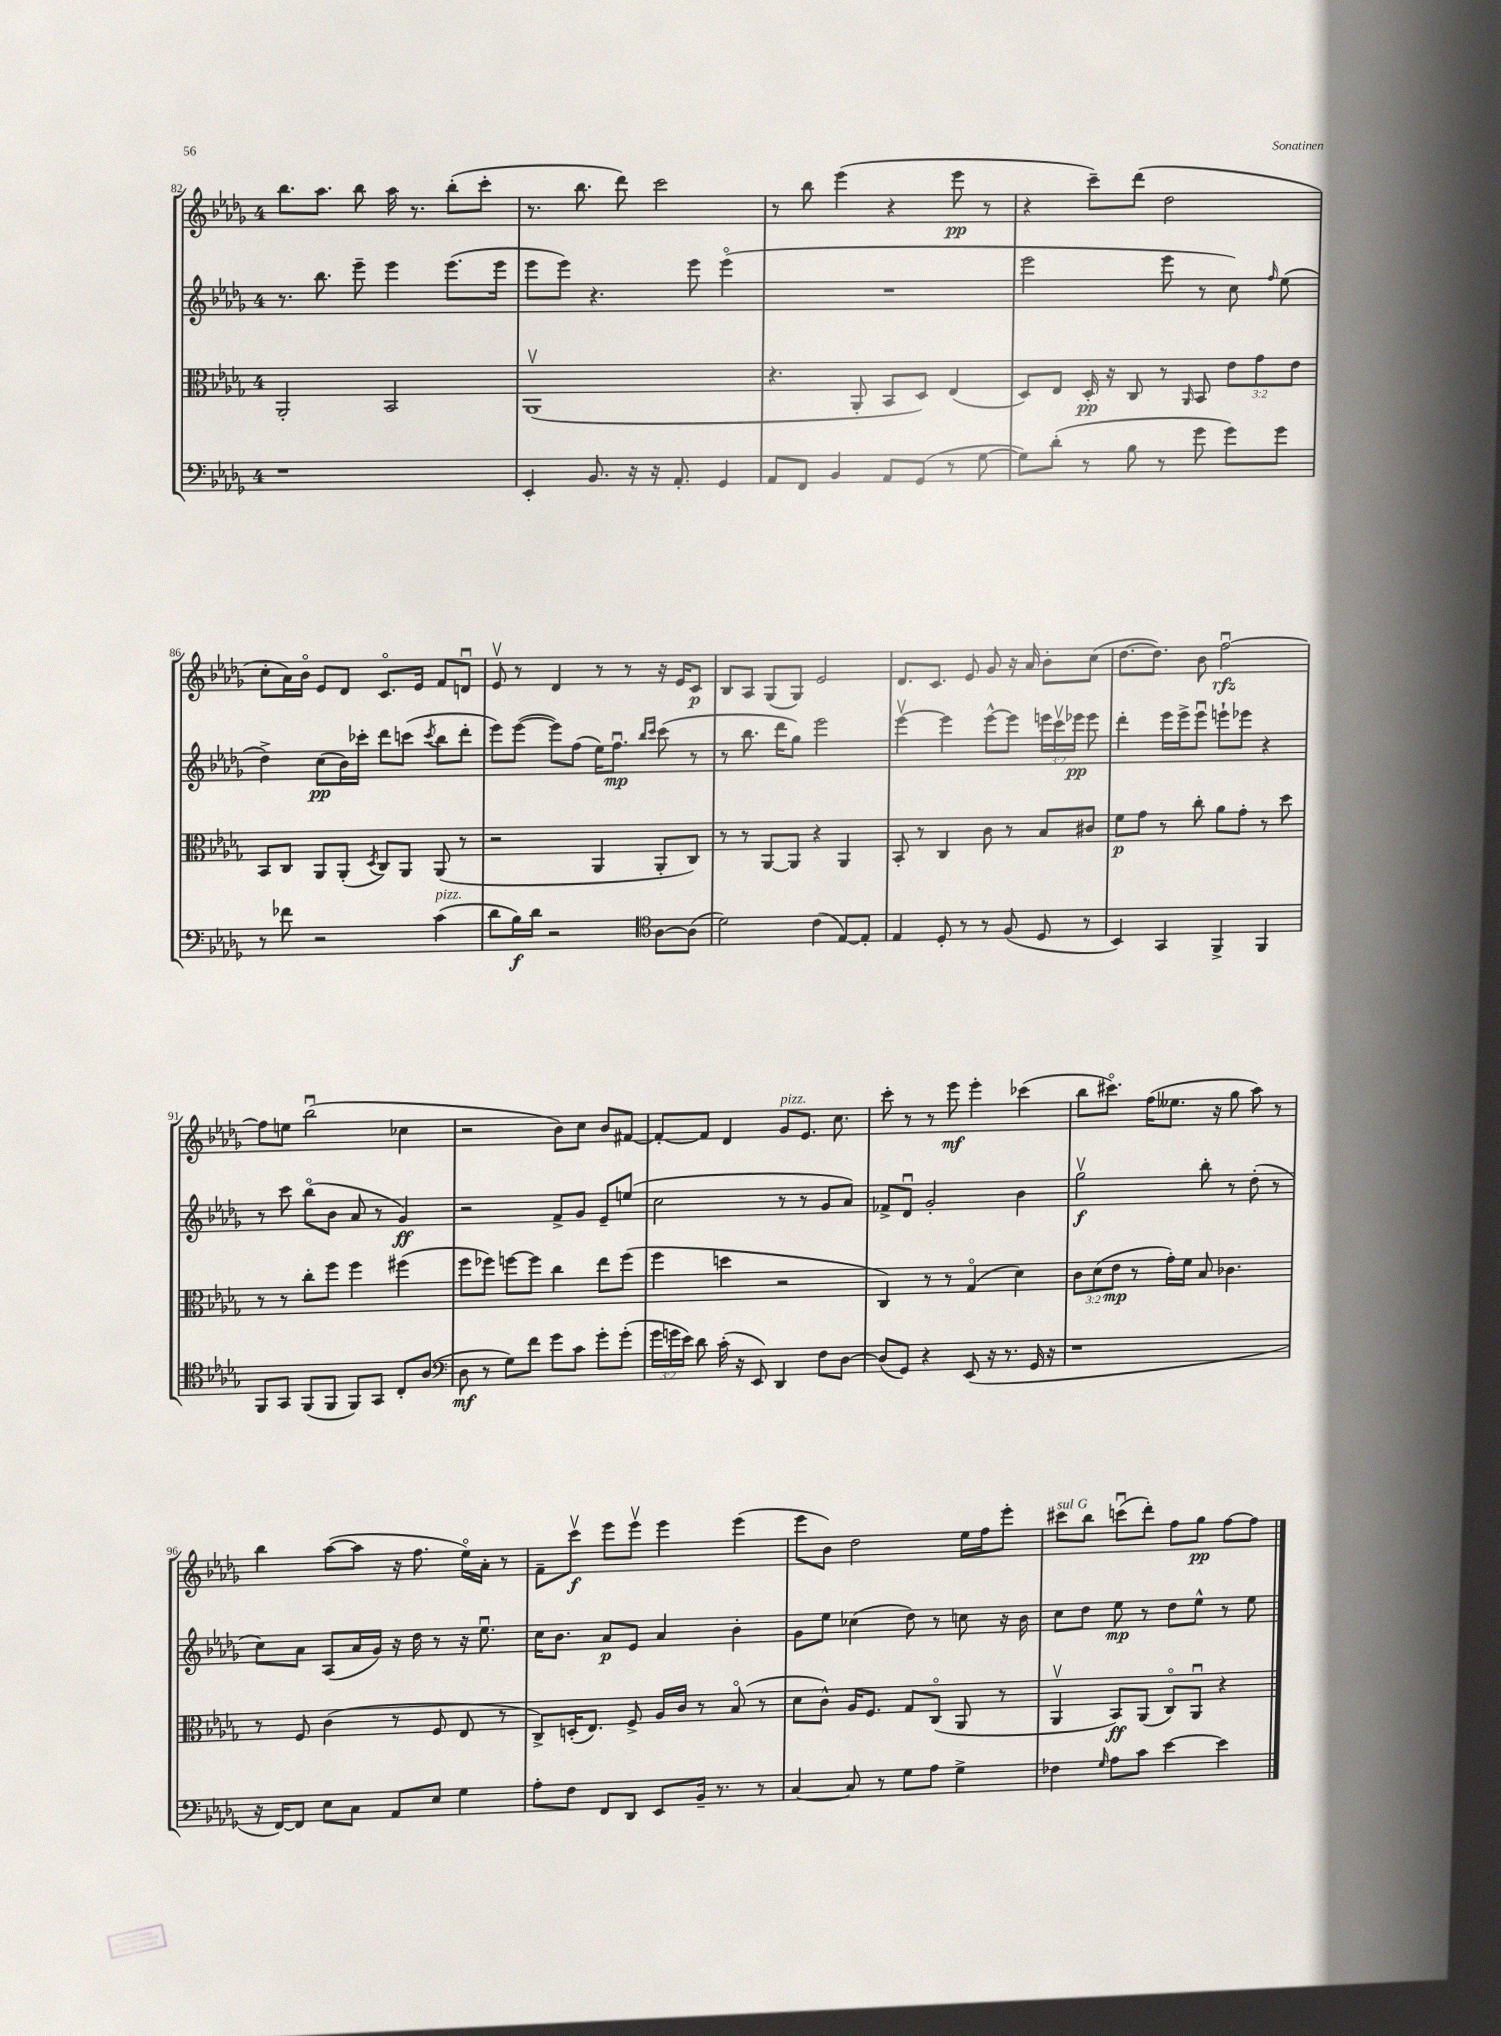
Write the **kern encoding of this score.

**kern	**kern	**kern	**kern
*staff4	*staff3	*staff2	*staff1
*clefF4	*clefC3	*clefG2	*clefG2
*k[b-e-a-d-g-]	*k[b-e-a-d-g-]	*k[b-e-a-d-g-]	*k[b-e-a-d-g-]
*M4/4	*M4/4	*M4/4	*M4/4
1r	2AA-'/	8.r	8.bb-\L
.	.	8.bb-\	8.aa-\J
.	.	8eee-~\	8bb-\
.	2BB-/	4eee-\	16aa-\
.	.	.	8.r
.	.	(8.eee-\L	(8bb-'\L
.	.	.	8ccc'\J
.	.	16eee-\Jk	.
=	=	=	=
4EE-'/	(1AA-v	8eee-\L	8.r
.	.	8eee-\J)	.
.	.	.	8.bb-\
8.BB-/	.	4.r	.
.	.	.	8ddd-\)
16r	.	.	.
16r	.	.	2ccc\
8.AA-'/	.	.	.
.	.	8eee-\	.
4GG-/	.	(4eee-o\	.
=	=	=	=
8AA-/L	4.r	1r	8r
8FF/J	.	.	8bb-\
4BB-/	.	.	(4eee-\
.	8AA-'/	.	.
8AA-/L	8BB-/L	.	4r
(8GG-/J	8D-/J)	.	.
8r	(4E-/	.	8eee-\
[8G-\	.	.	8r
=	=	=	=
8G-\]L)	8D-/L)	2eee-\	4r
(8d-'\J	8E-/J	.	.
8r	16D-'/	.	8ccc~\L)
.	16r	.	.
8B-\	8C/	.	(8ddd-\J
8r	8r	8eee-\	2dd-\
.	16qqAA-/	.	.
8g-\	8BB-/	8r	.
8g-\L)	12e-\L	8cc\)	.
.	12g-\	.	.
.	.	16qqff/	.
8g-\J	.	(8ee-\	.
.	12e-\J	.	.
=	=	=	=
8r	8BB-/L	4dd-^\)	8cc'\L
8f-\	8C/J	.	16a-\L)
.	.	.	16b-o\JJ
2r	8AA-/L	(8cc\L	8e-/L
.	(8AA-'/J	16b-\L)	8d-/J
.	.	16ccc-'\JJ	.
.	8qD-/	.	.
.	8C/L)	8ddd-\L	8.co/L
.	8AA-/J	(8ccc\J	.
.	.	.	16e-/Jk
.	.	8qccc/	.
(4c\	(8AA-/	8bb-\L	8f/L
.	8r	8ddd-'\J	8du/J
=	=	=	=
8d-\L	2r	8eee-\L)	8e-v/
16B-\L)	.	([8eee-\J	8r
16d-\JJ	.	.	.
2r	.	8eee-\]L)	4d-/
.	.	(8ff\J	.
.	4AA-/	16ee-\LK)	8r
.	.	8.ffu\J	.
.	.	.	8r
*clefC4	*	*	*
.	.	16qqbb-/LL	.
.	.	16qqccc/JJ	.
[8A-\L	8AA-'/L	(8ccc\	16r
.	.	.	16e-/LK
(8A-\]J	8C/J)	8r	8c/J
=	=	=	=
2d-\)	8r	8r	8B-/L
.	8r	8.bb-\	8A-/J
.	[8AA-/L	.	(8G-/L
.	.	16ddd-\LK	.
.	8AA-/]J	8gg-\J)	8G-/J)
(4c\	4r	2eee-\	2e-/
[8E-/L)	4AA-/	.	.
8E-'/]J	.	.	.
=	=	=	=
4E-/	8BB-'/	[4eee-v\	8.d-/L
.	8r	.	.
.	.	.	8.c/J
8D-'/	4C/	4eee-\]	.
8r	.	.	8e-/
8r	8c\	[8eee-^^\L	8g-/
(8F/	8r	8eee-\]J	16r
.	.	.	16a-/
8D-/	8B-/L	24eee\LL	8b-'\L
.	.	24cccv\	.
.	.	24eee-\JJ	.
8r	8c#/J	8eee-\	(8cc\J
=	=	=	=
4BB-/)	8f\L	4ddd-'\	[8.dd-\L
.	8g-\J	.	.
.	.	.	8.dd-\]J)
4GG-/	8r	16eee-\LL	.
.	.	16eee-^\J	.
.	8cc'\	8eee-u\J	8b-\
4FF^/	8a-\L	8eee`\L	[2ffu\
.	8g-'\J	8eee-\J	.
4FF/	8r	4r	.
.	8dd-\	.	.
=	=	=	=
8FF/L	8r	8r	8ff\]L
8GG-/J	8r	8ccc\	8ee\J
(8FF/L	8cc'\L	(8bb-o\L	(2bb-u\
8FF/J	8ff\J	8b-\J	.
8FF/L)	4ff\	8a-/	.
8GG-/J	.	8r	.
8C'/L	(4ff#\	4g-/)	4cc-\
(8A-/J	.	.	.
=	=	=	=
*clefF4	*	*	*
8D-\	8ff\L	2r	2r
8r	8ff-\J)	.	.
8G-\L)	[8ff\L	.	.
8f\J	8ff\]J	.	.
8g-\L	4cc\	8f^/L	8b-\L)
8c\J	.	8g-/J	8cc\J
8g-'\L	8ee-\L	8e-~/L	8b-/L
(8g-'\J	(8ff\J	(8ee/J	[8f#/J
=	=	=	=
24g-\LL	4ff\	2cc\	8f#'/_L
24g\	.	.	.
24e-\JJ)	.	.	.
8d-\	.	.	8f#/]J
(16c'\	4dd\	.	4d-/
16r	.	.	.
8EE-/)	.	.	.
4DD-/	2r	8r	8g-/L
.	.	8r	8.e-/J
8F\L	.	8g-/L	.
.	.	.	8.cc\
[8D-\J	.	8a-/J)	.
=	=	=	=
(8D-/]L	4C/)	8f-^/L	8ccc'\
8GG-/J)	.	8d-u/J	8r
4r	8r	2g-'/	8r
.	8r	.	8eee-\
(8EE-/	(4G-o/	.	4eee-'\
16r	.	.	.
8.r	.	.	.
.	4d-\)	4b-\	(4ccc-\
16GG-/	.	.	.
16r	.	.	.
=	=	=	=
1r	12c\L	2gg-v\	8bb-\L
.	(12d-\	.	.
.	.	.	8.ccc#o\J)
.	12e-\J	.	.
.	8r	.	.
.	.	.	(16ff\LK
.	16g-'\LL)	.	8.ee--\J
.	16f\JJ	.	.
.	8B-/	8bb-'\	.
.	.	.	16r
.	4.c-\	8r	8gg-\
.	.	(8dd-'\	8aa-\)
.	.	8r	8r
=	=	=	=
16r	8r	8cc\L)	4bb-\
[16FF/LK)	.	.	.
8FF/]J	8F/	8a-\J	.
8E-\L	(4c\	(8A-/L	([8aa-\L
8C\J	.	16a-/L	8aa-\]J
.	.	16g-/JJ)	.
8AA-/L	8r	16r	16r
.	.	16dd-\	8.ff\
8E-/J	8F/	8r	.
4G-\	8E-/	16r	16ee-o\LL)
.	.	8.ee-u\	16a-'\JJ
.	8r	.	8r
=	=	=	=
8A-'\L	8C^/L)	16cc\LK	8f~\L
.	.	8.b-\J	.
8F\J	(16D'/K	.	8cccv\J
.	8.E-/J)	.	.
8FF/L	.	8a-/L	8eee-\L
8DD-/J	8F^/	8e-/J	8eee-v\J
8EE-/L	16A-/LL	4a-/	4eee-\
.	16c/JJ	.	.
16BB-~/Jk	8r	.	.
8.r	.	.	.
.	(8B-o/	4b-'\	(4eee-\
8r	8r	.	.
=	=	=	=
[4C/	8d-\L	8g-\L	8eee-\L
.	8c^^\J)	8ee-\J	8b-\J)
8C/]	16A-/LK	(4cc-\	2dd-\
.	8.F/J	.	.
8r	.	.	.
8G-\L	8G-/L	8dd-\)	.
8A-\J	(8Co/J	8r	.
4G-^\	8AA-/	8cc\	16ee-\LL
.	.	.	16ff\J
.	8r	16r	8eee-'\J
.	.	16b-\	.
=	=	=	=
4F-\	4AA-v/	8cc\L	8ccc#\L
.	.	8dd-\J	8bb-\J
16qqG-/	.	.	.
8A-\L	8BB-/L)	8ee-\	(8cccu\L
8c\J	(8AA-/J	8r	8ddd-'\J)
[4e-\	8Co/L)	8dd-\L	8ff\L
.	8AA-u/J	8ee-^^\J	8gg-\J
4e-\]	4r	8r	[8ff\L
.	.	8ee-\	8ff\]J
==	==	==	==
*-	*-	*-	*-
